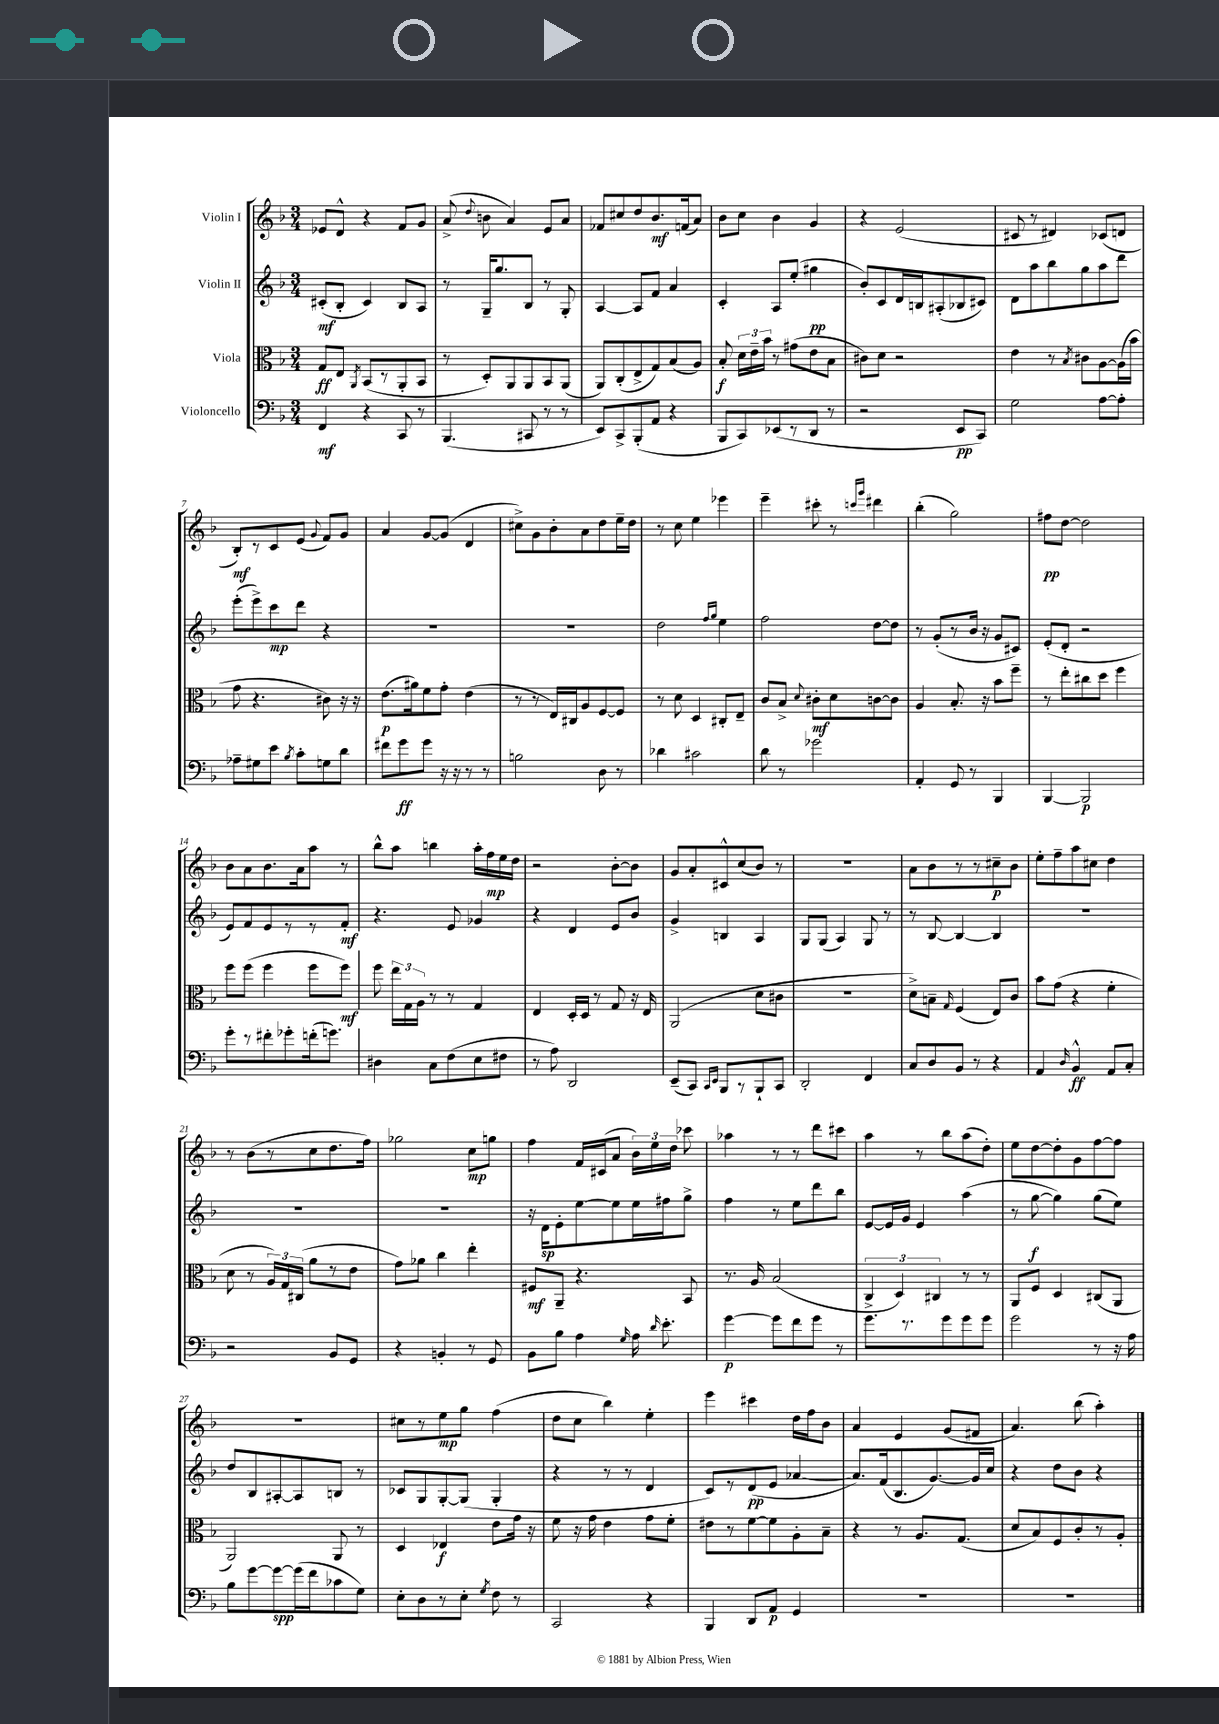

**kern	**kern	**kern	**kern
*staff4	*staff3	*staff2	*staff1
*clefF4	*clefC3	*clefG2	*clefG2
*k[b-]	*k[b-]	*k[b-]	*k[b-]
*M3/4	*M3/4	*M3/4	*M3/4
4FF/	8G/L	(8c#'/L	8e-/L
.	8E/J	8B-'/J	8d^^/J
.	8qAA/	.	.
4r	(8BB-/L	4c#/)	4r
.	8r	.	.
8CC/	8AA'/	8B-/L	8f/L
8r	8BB-/J	8A/J	8g/J
=	=	=	=
(4.BBB-/	8r	8r	(8a^/
.	.	.	8qqdd/
.	8D'/L)	16G~/LK	8b\
.	.	8.gg/	.
.	8AA/	.	4a/)
8CC#/	8AA/	8B-/J	.
8r	8BB-/	8r	8e/L
8r	(8AA/J	8G'/	8a/J
=	=	=	=
8EE/L)	8AA/L)	[4A/	8f-/L
8CC^/	(8C'/	.	8cc#/
(8BBB-'/	8E^/	8A/]L	8dd/
8AA/J	8G/)	8f/J	8.b-/
4r	(8B-/	4a/	.
.	.	.	(16f/k
.	8A/J)	.	8a/J)
=	=	=	=
8BBB-/L	8B-'/	4c'/	8b-\L
8CC/)	24d\LL	.	8cc\J
.	24e~\	.	.
.	24b-\JJ	.	.
(8EE-/	8r	8A/L	4b-\
8r	(8g#\L	(8ee'/J	.
8DD/J	8e\	4gg#\	4g/
8r	8B-\J	.	.
=	=	=	=
2r	8c#\L)	8b-'/L)	4r
.	8d\J	8c/	.
.	2r	16d/L	(2e/
.	.	16B/J	.
.	.	(8A#'/	.
8EE/L	.	8B-/	.
8CC/J)	.	8c#/J)	.
=	=	=	=
2G\	4e\	8d\L	8c#/
.	.	8aa\	8r
.	8r	8bb-\	4d#/)
.	8qB-/	.	.
.	8c#\L	8gg\	.
[8A\L	[8A\	8aa\	(8c-/L
8A'\]J	(16A\]L	8ddd\J	8d/J
.	16b-\JJ	.	.
=	=	=	=
8A-~\L	8g\	(8eee'\L	8B-'/L)
8G#\	4.r	8eee^\)	8r
8e\J	.	8ccc\	8c/
8qB-/	.	.	.
8c'\L	.	8ddd\J	(8e/J
.	.	.	8qqg/
8G\	8c#\)	4r	8f/L)
8d\J	16r	.	8g/J
.	16r	.	.
=	=	=	=
8f#\L	(8.e\L	2.r	4a/
8g\	.	.	.
.	16a#\k)	.	.
8g\J	8f\	.	[8g/L
16r	8g'\J	.	(8g/]J
16r	.	.	.
8r	(4e\	.	4d/
8r	.	.	.
=	=	=	=
2B\	8r	2.r	8cc#^\L)
.	8r	.	8g\
.	16E/LL)	.	8b-'\
.	16C#/J	.	.
.	8A/	.	8a\
8D\	[8F/	.	8dd\
8r	8F/]J	.	16ee~\L
.	.	.	16dd\JJ
=	=	=	=
4d-\	8r	2dd\	8r
.	8d\	.	8cc\
2c#\	4D/	.	4ee\
.	.	16qqff/LL	.
.	.	16qqgg/JJ	.
.	8C#'/L	4ee\	4eee-\
.	8E~/J	.	.
=	=	=	=
8d\	8c/L	2ff\	4eee~\
8r	8B-^/J	.	.
.	8qqd/	.	.
2g-\	8c#'\L	.	8ccc#'\
.	8d\	.	8r
.	.	.	16qqccc/LL
.	.	.	16qqggg/JJ
.	[8c\	[8dd\L	4ddd#\
.	8c\]J	8dd\]J	.
=	=	=	=
4AA'/	4A/	8r	(4bb-'\
.	.	(8g'/L	.
8GG/	8.B-'/	8r	2gg\)
8r	.	16b-/Jk	.
.	16r	16r	.
4BBB-/	8b-\L	8g/L	.
.	8ff~\J	8c#/J)	.
=	=	=	=
[4BBB-/	8r	(8e'/L	8ff#\L
.	8ee'\L	8d'/J	[8dd\J
2BBB-/]	8cc#\	2r	2dd\]
.	8dd\J	.	.
.	4ff\	.	.
=	=	=	=
8g'\L	8ff\L	8e/L)	8b-\L
8r	(8ff\J	8f/	8a\
8f#'\	4ff\	8e/	8.b-\
8g-'\	.	8r	.
.	.	.	16a\k
(16f'\k	8ff\L	8r	8aa\J
8.g\J)	.	.	.
.	8ff\J)	8f'/J	8r
=	=	=	=
4D#\	8ff\	4.r	8bb-^^\L
.	24ee\LL	.	8aa\J
.	24G\	.	.
.	24A\JJ	.	.
8C\L	8r	.	4bb\
(8F\	8r	8e/	.
8E\	4G/	4g-/	16aa'\LL
.	.	.	16ff\
8F#\J	.	.	16ee\
.	.	.	16dd\JJ
=	=	=	=
8r	4E/	4r	2r
8A\)	.	.	.
2DD/	16D'/LL	4d/	.
.	16D/JJ	.	.
.	8r	.	.
.	8G/	8e/L	[8b-'\L
.	16r	8b-/J	8b-\]J
.	16E/	.	.
=	=	=	=
(8EE~/L	(2AA/	4g^/	8g/L
8CC/J)	.	.	8a'/
16qqCC/LL	.	.	.
16qqEE/JJ	.	.	.
8BBB-/L	.	4B/	8c#^^/
8r	.	.	(8cc/
8BBB-`/	8d\L	4A/	8b-/J)
8CC/J	8c#\J	.	8r
=	=	=	=
2DD'/	2.r	8G/L	2.r
.	.	(8G/J	.
.	.	4A/)	.
4FF/	.	8G/	.
.	.	8r	.
=	=	=	=
8C/L	8d^\L)	8r	8a\L
8D/	8B~\J	[8B-/	8b-\
.	16qqG/	.	.
8BB-/J	(4F/	4B-/_	8r
8r	.	.	8r
4r	8E/L)	4B-/]	8cc#~\
.	8c/J	.	8b-\J
=	=	=	=
4AA/	8b-\L	2.r	8ee'\L
.	(8g\J	.	8ff~\
16qqD/	.	.	.
4BB-^^/	4r	.	8aa\
.	.	.	8cc#\J
8AA/L	4f'\	.	4dd\
8C'/J	.	.	.
=	=	=	=
2r	8d\	2.r	8r
.	8r	.	(8b-\L
.	24A/LL)	.	8r
.	24G/	.	.
.	(24C#/JJ	.	.
.	8a\L	.	8cc\
8BB-/L	8r	.	8.dd\
8GG/J	8e\J	.	.
.	.	.	16ff\Jk)
=	=	=	=
4r	8g\L)	2.r	2gg-\
.	8a-\J	.	.
4BB'/	4cc\	.	.
8r	4ee'\	.	8cc\L
8GG/	.	.	8gg\J
=	=	=	=
8BB-\L	8F#/L	16r	4ff\
.	.	16d\LK	.
8B-\J	8AA~/J	8e'\	.
4A\	4.r	[8ee\	16f/LL
.	.	.	(16c#/J
.	.	8ee\]	8a/J
16qqG/	.	.	.
16A\	.	16ee\L	24b-\LL)
.	.	.	24ee\
16qqd/	.	.	.
8.e'\	.	16ff#\J	.
.	.	.	24dd\JJ
.	8BB-/	8gg^\J	8ccc-\
=	=	=	=
[4g\	8.r	4ff\	4aa-\
.	16A/	.	.
8g\]L	(2B-/	8r	8r
8f\	.	8ee\L	8r
8g\J	.	8ddd\	8ddd\L
8r	.	8bb-\J	8ccc#\J
=	=	=	=
8.g\L	6C^/	[8e/L	4aa\
.	.	16e/]L	.
.	6D/)	.	.
8.r	.	16g/JJ	.
.	.	4e/	8r
.	6C#/	.	.
8g\	.	.	8bb-\L
8g\	8r	(4aa\	(8aa\
8g\J	8r	.	8dd'\J)
=	=	=	=
2g\	8AA/L	8r	8ee\L
.	8F/J	[8gg\	[8dd\
.	4D/	4gg\])	8dd'\]
.	.	.	8g\
8r	(8C#/L	(8gg\L	[8ff\
16r	8AA/J	8ee\J)	8ff\]J
16A\	.	.	.
=	=	=	=
8B-\L	2AA/)	8dd/L	2.r
[8g\	.	8B-/	.
8g\_	.	[8A#'/	.
(16g\]L	.	8A#/]	.
16f\J	.	.	.
8c-\	8AA/	8B/J	.
8G\J)	8r	8r	.
=	=	=	=
8E'\L	4D/	8c-/L	8cc#\L
8D\	.	8G/	8r
8r	4E-/	[8G'/	8ee\
8E'\J	.	(8G/]J	8gg\J
8qG/	.	.	.
8F\	8e\L	4G'/	(4ff\
8r	16g\Jk	.	.
.	16r	.	.
=	=	=	=
2CC/	8f\	4r	8dd\L
.	16r	.	8cc\J
.	16g\	.	.
.	4e\	8r	4bb-\)
.	.	8r	.
4r	8g\L	4d/	4ee'\
.	8f'\J	.	.
=	=	=	=
4BBB-/	8e#\L	8c/L)	4eee\
.	8r	8r	.
8DD/L	[8f\	(8d/	4ccc#\
8AA/J	8f\]	8e/J	.
4GG/	8A'\	[4a-/	16dd\LL
.	.	.	16ff\J
.	8B-~\J	.	8b-\J
=	=	=	=
2.r	4r	8.a-/]L)	4a/
.	.	(16f/k	.
.	8r	8.B-/	4e/
.	8.A/L	.	.
.	.	[8.g/)	.
.	.	.	(8g/L
.	(8.G/J	.	.
.	.	16g/]L	8f#/J
.	.	16cc/JJ	.
=	=	=	=
2.r	8d/L	4r	4.a/)
.	8B-/)	.	.
.	8F/	8dd\L	.
.	8c'/	8b-\J	(8bb-\
.	8r	4r	4aa'\)
.	8A'/J	.	.
==	==	==	==
*-	*-	*-	*-
